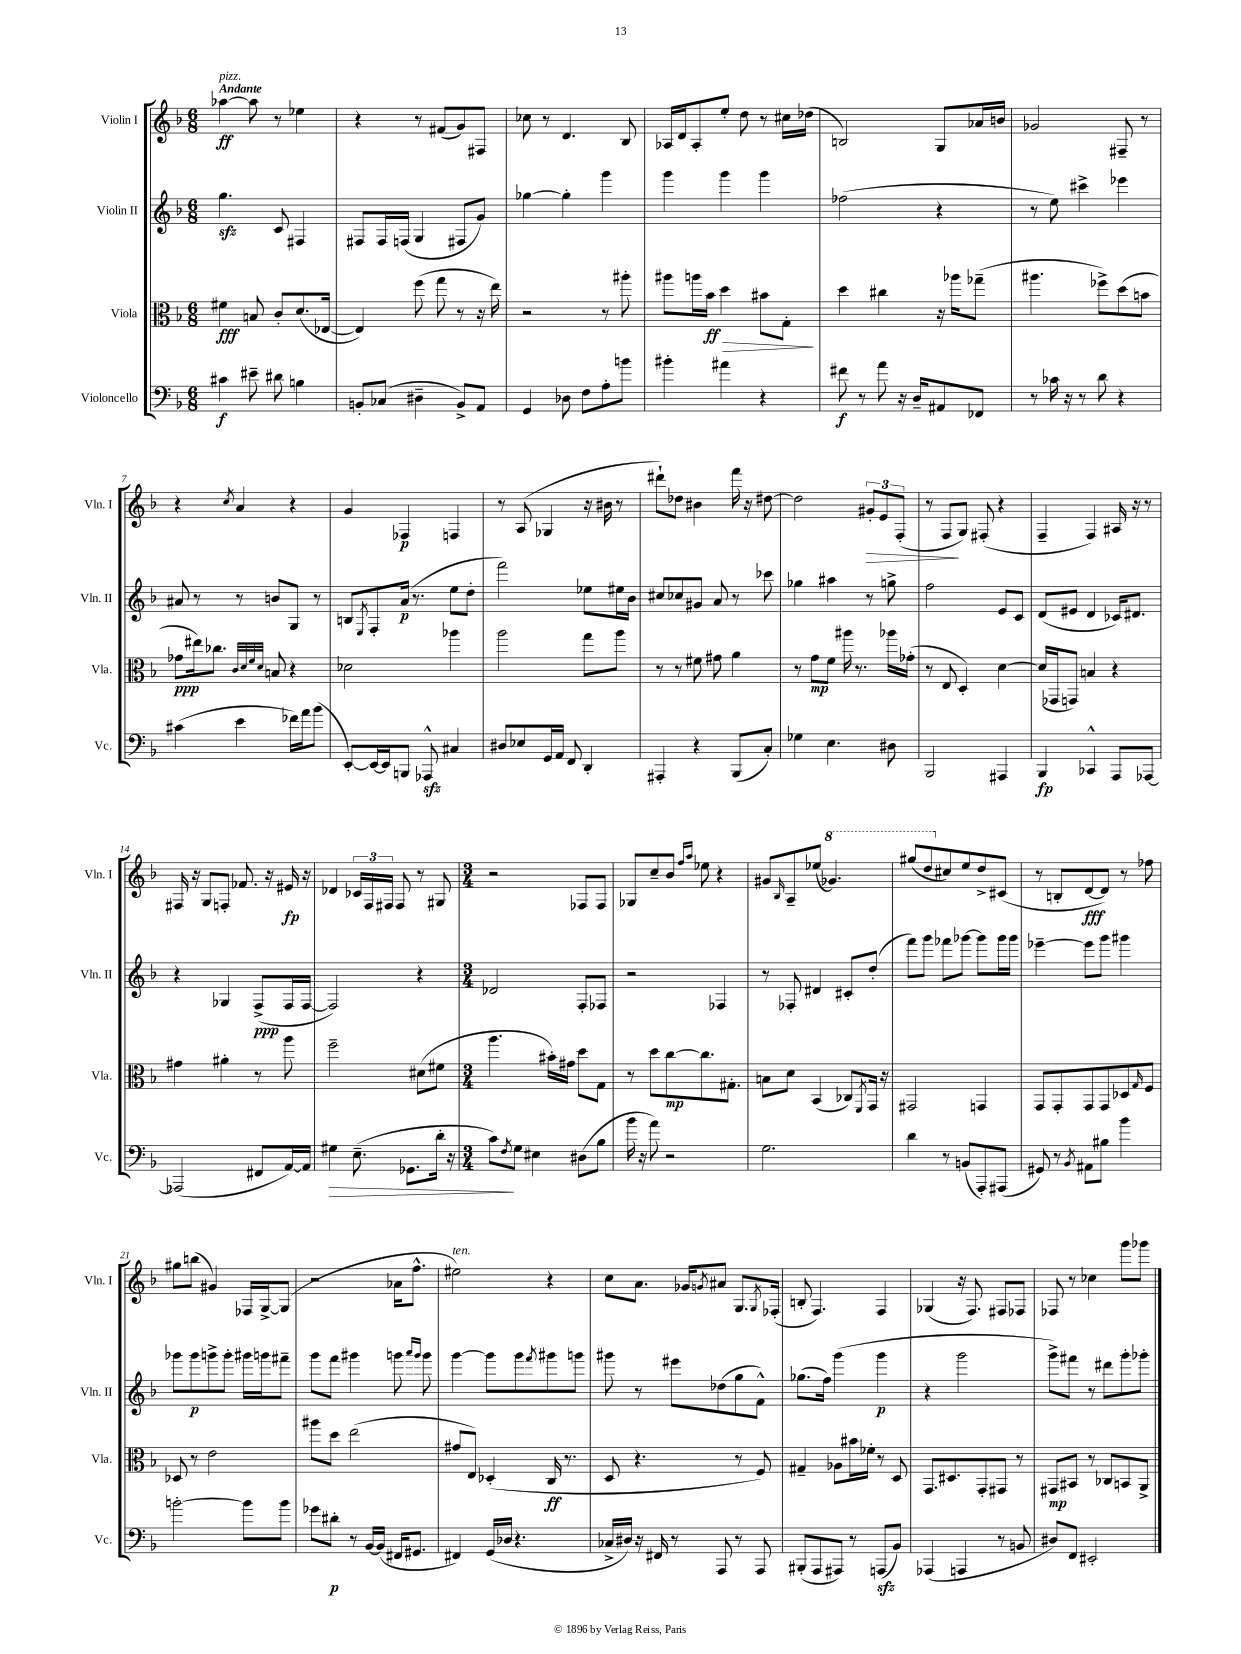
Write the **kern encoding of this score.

**kern	**kern	**kern	**kern
*staff4	*staff3	*staff2	*staff1
*clefF4	*clefC3	*clefG2	*clefG2
*k[b-]	*k[b-]	*k[b-]	*k[b-]
*M6/8	*M6/8	*M6/8	*M6/8
4c#\	4f#\	4.gg\	[4aa-\
8e#~\	8B/	.	8aa-\]
8d#\	8c'/L	8c/	8r
4B\	(8.d/	4F#/	4ee-\
.	[16E-/Jk	.	.
=	=	=	=
8BB'/L	4E-/])	8F#/L	4r
(8C-/J	.	16F#/L	.
.	.	(16F/JJ	.
4D#~\	(8ff\	4G/	8r
.	8gg\	.	(8f#/L
8BB^/L)	8r	8F#/L	8g/)
8AA/J	16r	8g/J)	8F#/J
.	16ee\)	.	.
=	=	=	=
4GG/	2r	[4gg-\	8cc-\
.	.	.	8r
8D-\	.	4gg-'\]	4.d/
8F\L	.	.	.
8A'\	8r	4ggg\	.
8b\J	8aa#'\	.	8B-/
=	=	=	=
4b#'\	8aa#\L	4ggg\	16A-/LL
.	.	.	16d/J
.	16aa\L	.	8A-'/
.	16b-\JJ	.	.
4a#\	4dd\	4ggg\	8ee'/J
.	.	.	8dd\
4r	8b#\L	4ggg\	8r
.	8G'\J	.	16cc#\LL
.	.	.	(16dd-\JJ
=	=	=	=
8f#\	4dd\	(2ff-\	2B/)
8r	.	.	.
8a\	4cc#\	.	.
16r	.	.	.
16D~/LK	.	.	.
8AA#/	16r	4r	8G/L
.	16aa-\LK	.	.
8FF-/J	(8gg-~\J	.	16a-/L
.	.	.	16b/JJ
=	=	=	=
8r	4.aa#\	8r	2g-/
16c-\	.	8ee\)	.
16r	.	.	.
8r	.	4ccc#^\	.
8d\	8ff-^\L)	.	.
4r	(8dd\	4eee-\	8F#~/
.	8b\J	.	8r
=	=	=	=
(4c#\	8g-\L	8a#/	4r
.	16ee#\k)	8r	.
.	8.cc-\J	.	.
.	.	.	8qcc/
4e\	.	8r	4a/
.	32qqc/LLL	.	.
.	32qqd/	.	.
.	32qqf/	.	.
.	32qqd/JJJ	.	.
.	8B/	8b/L	.
16f-\LL)	4r	8G/J	4r
16a\J	.	.	.
(8b-\J	.	8r	.
=	=	=	=
[8EE'/L)	2d-\	8B/L	4g/
.	.	8qE/	.
16EE/_L	.	8F'/	.
16EE/]J	.	.	.
8BBB/J	.	(16a/Jk	4F-/
.	.	8.r	.
8AAA-^^/	.	.	.
4C#/	4aa-\	8ee\L	4F/
.	.	8dd'\J	.
=	=	=	=
8D#/L	2aa\	2fff\)	8r
8E-/	.	.	(8A/
16GG/L	.	.	4G-/
16AA/JJ	.	.	.
8FF/	.	.	.
4DD'/	8gg\L	8ee-\L	16r
.	.	.	16b#\
.	8aa\J	16ee#\L	8r
.	.	16b-\JJ	.
=	=	=	=
4AAA#'/	8r	8cc#/L	8ddd#`\L)
.	8r	8cc-/	8dd-\J
4r	8f#\	8g#/J	4b#\
.	8g#\	8a/	.
(8BBB-/L	4a\	8r	16fff\
.	.	.	16r
8C'/J)	.	8ccc-\	[8dd#\
=	=	=	=
4G-\	8r	4gg-\	2dd#\]
.	8g\L	.	.
4.E\	8f\J	4aa#\	.
.	16aa#\	.	.
.	8.r	.	.
.	.	8r	12g#'/L
.	.	.	12e/
8D#\	16aa-\LL	8gg^\	.
.	.	.	(12F'/J
.	(16g-'\JJ	.	.
=	=	=	=
2BBB-/	8r	2ff\	8r
.	8E/	.	8F/L
.	4D'/)	.	8G/J)
.	.	.	(8F#'/
4AAA#/	[4d\	8e/L	4r
.	.	8c/J	.
=	=	=	=
4BBB-/	(16d/]LL	(8d/L	4F~/
.	16GG-/J	.	.
.	8GG/J)	8e#/J	.
4CC-^^/	4B/	4d/	4F/)
8AAA/L	4r	16c-/LK)	16A#/
.	.	8.d#/J	16r
[8AAA-/J	.	.	8r
=	=	=	=
(2AAA-/]	4g#\	4r	16F#/
.	.	.	16r
.	.	.	8G/L
.	4a#'\	4G-/	8F'/J
.	.	.	8.f-/
8FF#/L	8r	(8F^/L	.
.	.	.	16r
[16AA/L)	8aa\	16F/L	16e#/
16AA/]JJ	.	[16F/JJ	16r
=	=	=	=
4G#\	2ff~\	2F/])	4d-/
(8.E~\	.	.	24c-/LL
.	.	.	24F/
.	.	.	24F#/JJ
.	.	.	8F#/
8.GG-\L	.	.	.
.	(8d#\L	4r	8r
16d'\Jk	8f#\J	.	8G#/
16r	.	.	.
=	=	=	=
*M3/4	*M3/4	*M3/4	*M3/4
8c\L)	4.aa\	2d-/	2r
8qF/	.	.	.
8G\J	.	.	.
4E#\	.	.	.
.	16b#'\LL)	.	.
.	16g#\JJ	.	.
(8D#\L	8dd\L	8F'/L	8F-/L
8B-\J	8G\J	8F-/J	8F-/J
=	=	=	=
16b-\	8r	2r	8G-/L
16r	.	.	.
8a\)	8dd\L	.	8cc~/
2r	[8cc\	.	8b-/J
.	.	.	16qqff/LL
.	.	.	16qqaa/JJ
.	8.cc\]	.	8ee-\
.	.	4F-/	4r
.	8.G#'\J	.	.
=	=	=	=
2.G\	8B\L	8r	8g#/L
.	.	.	16qqB-/
.	8d\J	8F-'/	8A~/
.	(4BB-/	4d#/	(8ee-/J
.	.	.	4.gg-/)
.	8C-/L)	8c#'/L	.
.	8qFF/	.	.
.	16GG/Jk	(8dd'/J	.
.	16r	.	.
=	=	=	=
4d\	2GG#/	8fff\L)	(8ggg#/L
.	.	8ggg\J	8ddd/
8r	.	8fff-\L	8cc#/)
(8BB/L	.	[8ggg-\J	8ee/
8AAA'/)	4GG/	8ggg-\]L	8dd^/
(8AAA#/J	.	16ggg-\L	(8c#/J
.	.	16ggg-\JJ	.
=	=	=	=
8GG#/)	8GG/L	[4eee-~\	8r
8r	8GG'/	.	8B'/L
8qBB-/	.	.	.
8AA#\L	8GG/	8eee-\]L	[8d/
8B#\J	8GG/	8ggg\J	8d/]J)
4b-\	8D-/	4ggg#\	8r
.	16qqG/	.	.
.	8F/J	.	8ff-\
=	=	=	=
[2b'\	8D-/	8ggg-\L	8gg#\L
.	8r	8ggg-\	(8bb\J
.	2e\	8ggg^\	4g#/)
.	.	8ggg'\J	.
8b\]L	.	16ggg#\LL	16F-/LL
.	.	16ggg\J	[16G^/J
8b\J	.	8fff#~\J	(8G/]J
=	=	=	=
8g-\L	8aa#\L	8ggg\L	2r
8d#'\J	8dd\J	8fff\J	.
8r	(2ee\	4ggg#\	.
[16BB-/LL	.	.	.
(16BB-/]JJ	.	.	.
16FF#/LK	.	8ggg\	16a-\LK
8.GG#/J	.	.	8.ff^^\J
.	.	16qqaaa/LL	.
.	.	16qqggg/JJ	.
.	.	8ggg\	.
=	=	=	=
4FF#/)	8g#/L	[4ggg\	2ee#\)
.	8E/J)	.	.
(16GG/LL	(4D-'/	8ggg\]L	.
16D-/JJ	.	.	.
4.r	.	8ggg\	.
.	.	8qfff/	.
.	16C/	8ggg#\	4r
.	8.r	.	.
.	.	8ggg\J	.
=	=	=	=
16C-^/LL	8D/	8ggg#\	8cc\L
16D#/JJ)	.	.	.
16r	4.r	8r	8.a\J
16FF#/	.	.	.
8r	.	8eee#\L	.
.	.	.	16g-/LK
.	.	.	8qg/
8AAA/	.	(8dd-\	8a#/J
8r	8r	8gg\	8.G/L
8AAA/	8F/)	8f^^\J)	.
.	.	.	8qG/
.	.	.	(16F-'/Jk
=	=	=	=
(8BBB#'/L	4G#~/	(8.gg-\L	8B'/
8AAA/	.	.	4.F/)
.	.	16ff\Jk)	.
8AAA#/J)	8A-\L	(4ggg\	.
8r	16b#\L	.	.
.	16f-'\JJ	.	.
(8AAA/L	8r	4ggg\	4F/
8BB-/J)	8D/	.	.
=	=	=	=
(4AAA-/	8.GG/L	4r	(4G-/
.	8.D#/	.	.
4AAA/	.	2ggg\	16r
.	.	.	8.F/)
.	8GG'/	.	.
8r	8GG#/J	.	8F#/L
8BB/	8r	.	8F-/J
=	=	=	=
8D#/L)	8GG#/L	8ggg^\L)	8F-/
8FF/J	8BB#/J	8fff#\J	8r
2EE#'/	8r	8r	4cc-\
.	8C-/L	8ddd#\L	.
.	8BB/	8ggg'\	8ggg\L
.	8AA^/J	8ggg-'\J	8ggg-\J
==	==	==	==
*-	*-	*-	*-
